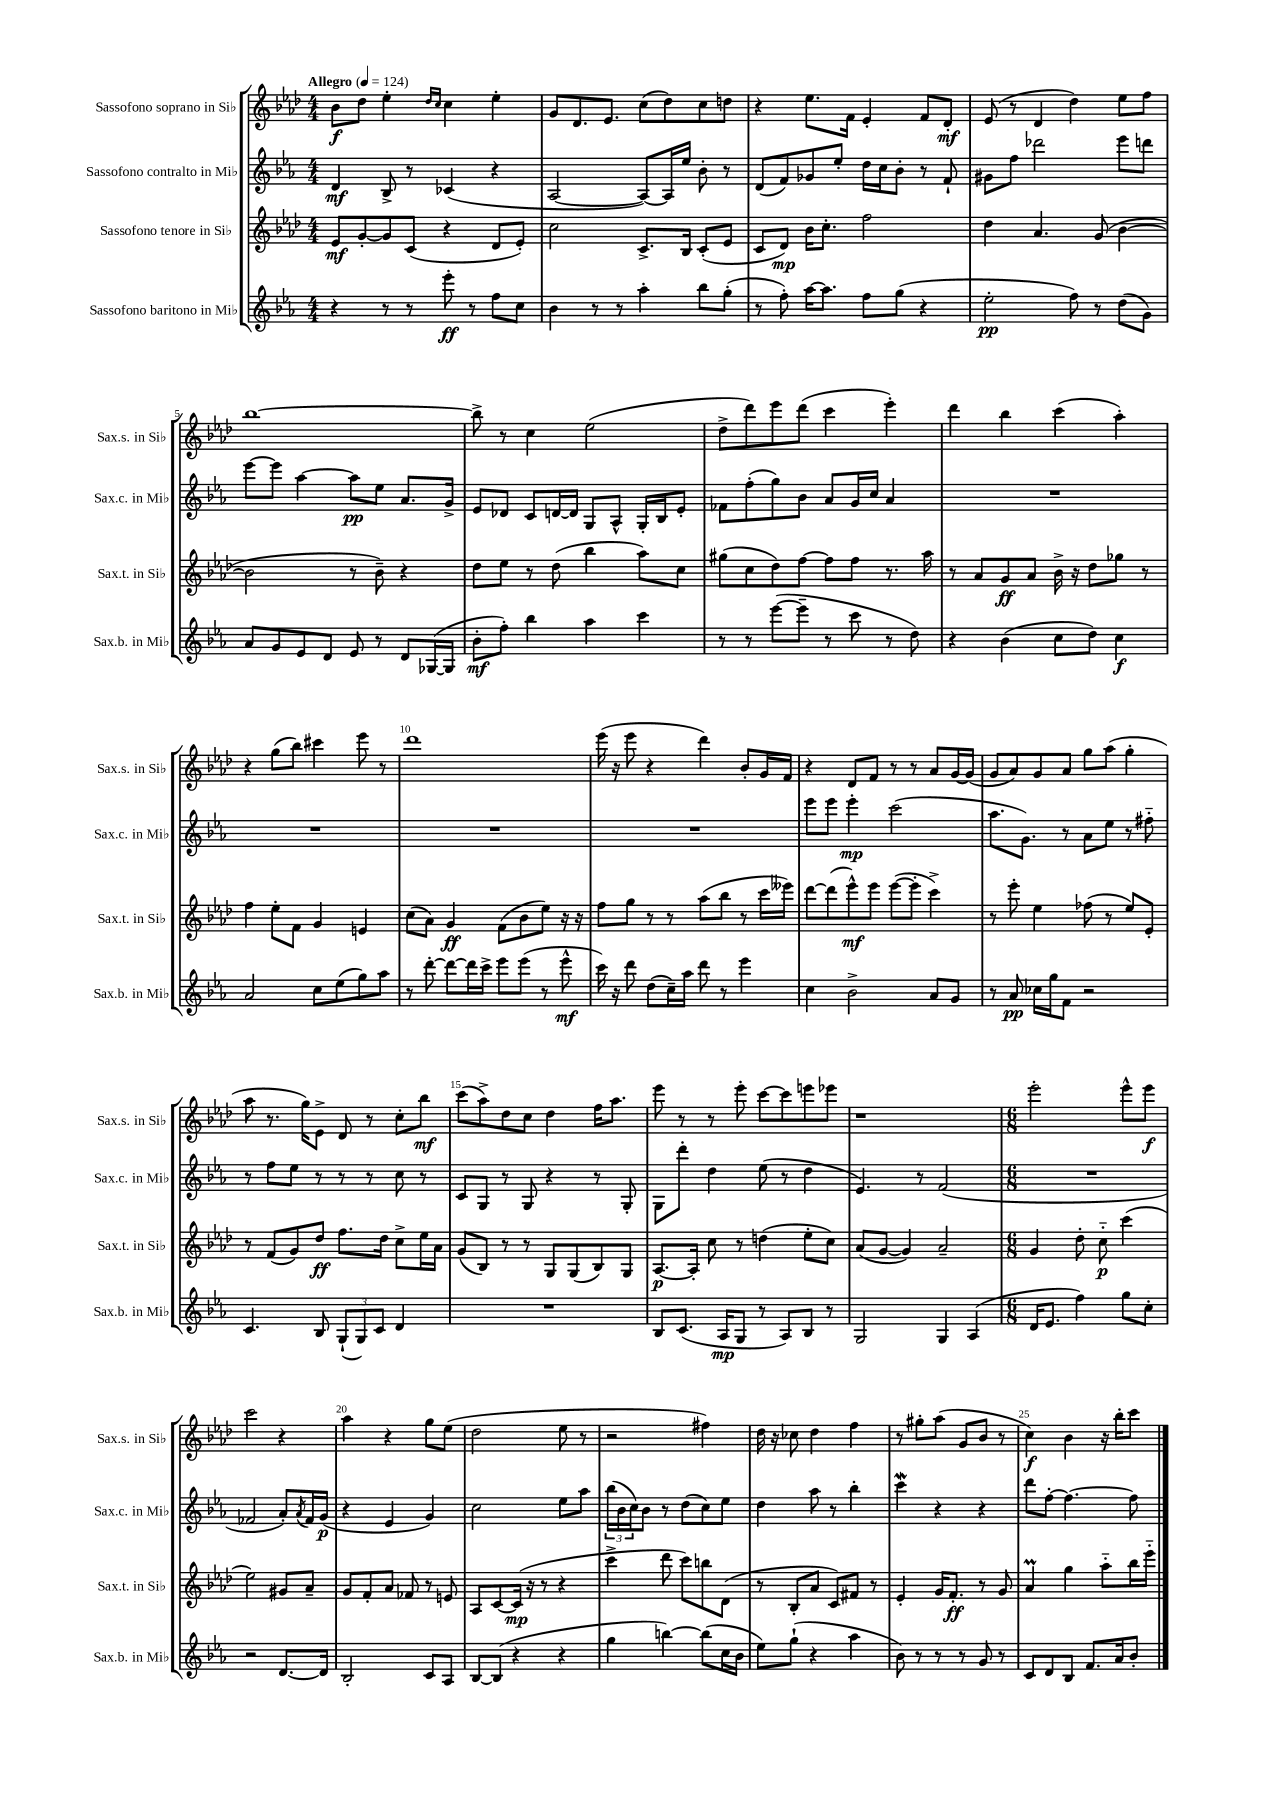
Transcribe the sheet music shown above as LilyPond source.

<<
\new StaffGroup <<
\new Staff = "s0" \with { instrumentName = "Sassofono soprano in Sib" shortInstrumentName = "Sax.s. in Sib" } {
    \clef treble \key aes \major \numericTimeSignature \time 4/4 \tempo "Allegro" 4 = 124
    bes'8\f des''8 ees''4-. \grace { des''16 c''16 } c''4 ees''4-. |
    g'8 des'8. ees'8. c''8( des''8) c''8 d''8 |
    r4 ees''8. f'16 ees'4-. f'8 des'8-.\mf |
    ees'8( r8 des'4 des''4) ees''8 f''8 |
    bes''1~ |
    bes''8-> r8 c''4 ees''2( |
    des''8-> des'''8) ees'''8 des'''8( c'''4 ees'''4-.) |
    des'''4 bes''4 c'''4( aes''4-.) |
    r4 g''8( bes''8) cis'''4 ees'''8 r8 |
    des'''1 |
    ees'''16( r16 ees'''8 r4 des'''4) bes'8-. g'16 f'16 |
    r4 des'8 f'8 r8 r8 aes'8 g'16~ g'16( |
    g'8 aes'8) g'8 aes'8 g''8 aes''8( g''4-. |
    aes''8 r8. g''16) ees'8-> des'8 r8 c''8-. bes''8\mf |
    c'''8( aes''8->) des''8 c''8 des''4 f''16 aes''8. |
    ees'''8 r8 r8 ees'''8-. c'''8~ c'''8 e'''8 ees'''8 |
    r1 |
    \numericTimeSignature \time 6/8 ees'''2-. ees'''8-^ ees'''8\f |
    c'''2 r4 |
    aes''4 r4 g''8 ees''8( |
    des''2 ees''8 r8 |
    r2 fis''4) |
    des''16 r16 ces''8 des''4 f''4 |
    r8 gis''8-. aes''8( g'8 bes'8 r8 |
    c''4\f) bes'4 r16 bes''16-. c'''8 \bar "|." |
}
\new Staff = "s1" \with { instrumentName = "Sassofono contralto in Mib" shortInstrumentName = "Sax.c. in Mib" } {
    \clef treble \key ees \major \numericTimeSignature \time 4/4
    d'4\mf bes8-> r8 ces'4( r4 |
    aes2~ aes8~) aes16 ees''16 bes'8-. r8 |
    d'8( f'8) ges'8 ees''8-. d''16 c''16 bes'8-. r8 f'8-! |
    gis'8 f''8 des'''2 ees'''8 d'''8 |
    ees'''8~ ees'''8 aes''4~ aes''8\pp ees''8 aes'8. g'16-> |
    ees'8 des'8 c'8 d'16~ d'16 g8 aes8-^ g16-. bes16 ees'8-. |
    fes'8 f''8-.( g''8) bes'8 aes'8 g'16 c''16 aes'4 |
    R1 |
    R1 |
    R1 |
    R1 |
    ees'''8 ees'''8 ees'''4-.\mp c'''2( |
    aes''8. g'8.) r8 aes'8 ees''8 r8 fis''8-_ |
    r8 f''8 ees''8 r8 r8 r8 c''8 r8 |
    c'8 g8 r8 g8 r4 r8 g8-. |
    g8 d'''8-. d''4 ees''8( r8 d''4 |
    ees'4.) r8 f'2( |
    \numericTimeSignature \time 6/8 R2. |
    fes'2 aes'8-.) \acciaccatura { aes'8 } fes'16 g'16\p( |
    r4 ees'4 g'4) |
    c''2 ees''8 aes''8 |
    \tuplet 3/2 { bes''16( bes'16 c''16) } bes'8 r8 d''8( c''8) ees''8 |
    d''4 aes''8 r8 bes''4-. |
    c'''4\mordent r4 r4 |
    d'''8 f''8~-. f''4.~ f''8 \bar "|." |
}
\new Staff = "s2" \with { instrumentName = "Sassofono tenore in Sib" shortInstrumentName = "Sax.t. in Sib" } {
    \clef treble \key aes \major \numericTimeSignature \time 4/4
    ees'8\mf g'8~-. g'8 c'8( r4 des'8 ees'8-.) |
    c''2 c'8.-> bes16 c'8-.( ees'8 |
    c'8 des'8\mp) bes'16 c''8.-. f''2 |
    des''4 aes'4. g'8( bes'4~ |
    bes'2 r8 bes'8--) r4 |
    des''8 ees''8 r8 des''8( bes''4 aes''8) c''8 |
    gis''8( c''8 des''8) f''8~ f''8 f''8 r8. aes''16 |
    r8 aes'8 g'8\ff aes'8 bes'16-> r16 des''8 ges''8 r8 |
    f''4 ees''8-. f'8 g'4 e'4 |
    c''8( aes'8) g'4\ff f'8( bes'8 ees''8) r16 r16 |
    f''8 g''8 r8 r8 aes''8( bes''8 r8 c'''16 eeses'''16) |
    des'''8~ des'''8( ees'''8-^\mf) ees'''8 ees'''8~( ees'''8-. c'''4->) |
    r8 ees'''8-. ees''4 fes''8( r8 ees''8) ees'8-. |
    r8 f'8( g'8) des''8\ff f''8. des''16 c''8-> ees''16 aes'16 |
    g'8( bes8) r8 r8 g8 g8( bes8) g8 |
    aes8.~\p aes16-. c''8 r8 d''4( ees''8-. c''8) |
    aes'8( g'8~ g'4) aes'2-- |
    \numericTimeSignature \time 6/8 g'4 des''8-. c''8-_\p c'''4( |
    ees''2) gis'8 aes'8-- |
    g'8 f'8-. aes'8 fes'8 r8 e'8 |
    aes8 c'8~ c'16\mp( r16 r8 r4 |
    c'''4-> des'''8 c'''8) b''8 des'8( |
    r8 bes8-. aes'8 c'8) fis'8 r8 |
    ees'4-. g'16 f'8.-.\ff r8 g'8 |
    aes'4\prall g''4 aes''8-_ bes''16 ees'''16-_ \bar "|." |
}
\new Staff = "s3" \with { instrumentName = "Sassofono baritono in Mib" shortInstrumentName = "Sax.b. in Mib" } {
    \clef treble \key ees \major \numericTimeSignature \time 4/4
    r4 r8 r8 ees'''8-.\ff r8 f''8 c''8 |
    bes'4 r8 r8 aes''4-. bes''8 g''8-.( |
    r8 f''8-.) aes''16~ aes''8. f''8 g''8( r4 |
    ees''2-.\pp f''8) r8 d''8( g'8) |
    aes'8 g'8 ees'8 d'8 ees'8 r8 d'8 ges16~( ges16 |
    bes'8-.\mf f''8-.) bes''4 aes''4 c'''4 |
    r8 r8 ees'''8~( ees'''8-- r8 c'''8 r8 d''8) |
    r4 bes'4( c''8 d''8) c''4\f |
    aes'2 c''8 ees''8( g''8) aes''8 |
    r8 d'''8~-. d'''8~ d'''16 c'''16-> ees'''8 ees'''8( r8 ees'''8-^\mf |
    c'''16) r16 d'''8 d''8( c''16--) aes''16 d'''8 r8 ees'''4 |
    c''4 bes'2-> aes'8 g'8 |
    r8 aes'8\pp ces''16 g''16 f'8 r2 |
    c'4. bes8 \tuplet 3/2 { g8-!( g8) c'8 } d'4 |
    R1 |
    bes8 c'8.( aes16\mp g8 r8 aes8) bes8 r8 |
    g2 g4 aes4( |
    \numericTimeSignature \time 6/8 d'16 ees'8. f''4) g''8 c''8-. |
    r2 d'8.~ d'16 |
    bes2-. c'8 aes8 |
    bes8~ bes8( r4 r4 |
    g''4 b''4~) b''8( c''16 bes'16 |
    ees''8) g''8-!( r4 aes''4 |
    bes'8) r8 r8 r8 g'8 r8 |
    c'8 d'8 bes8 f'8. aes'16 bes'8-. \bar "|." |
}
>>
>>
\layout { \context { \Score \override BarNumber.break-visibility = ##(#f #t #t) barNumberVisibility = #(every-nth-bar-number-visible 5) } }
